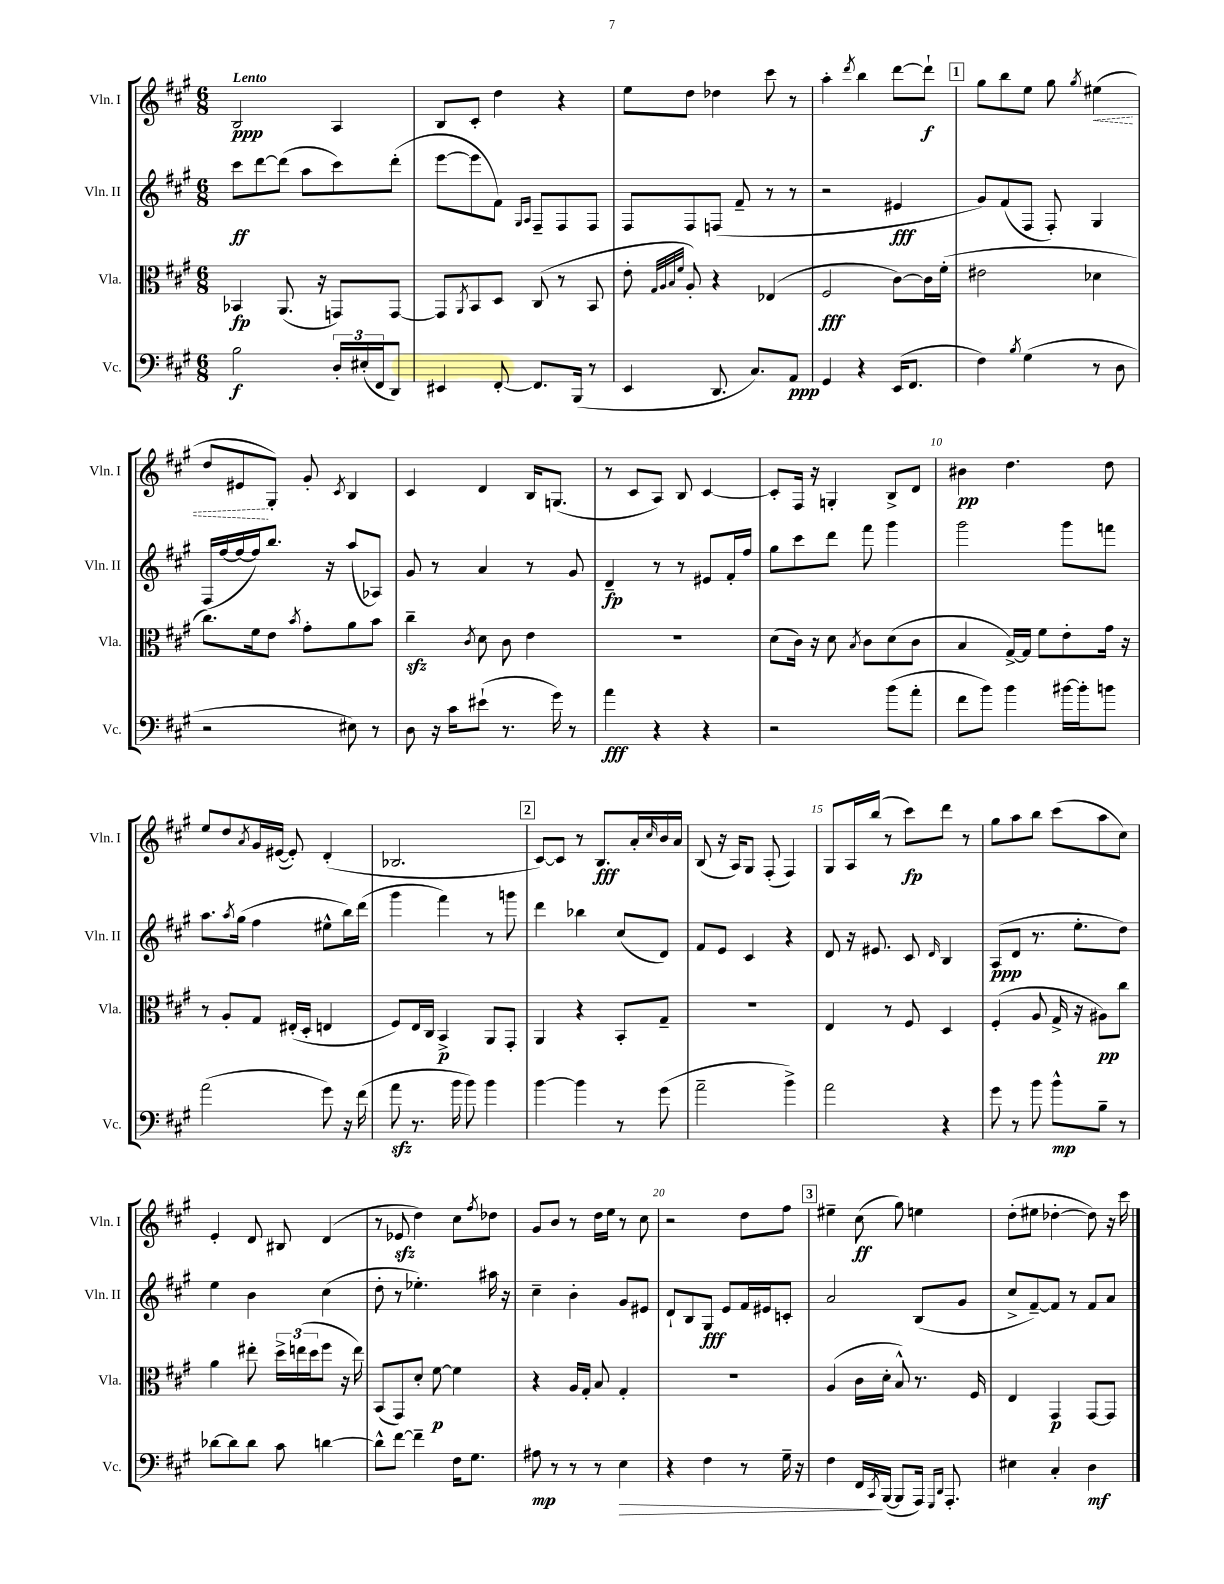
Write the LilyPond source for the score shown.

<<
\new StaffGroup <<
\new Staff = "s0" \with { instrumentName = "Vln. I" shortInstrumentName = "Vln. I" } {
    \clef treble \key a \major \numericTimeSignature \time 6/8 \tempo "Lento"
    b2\ppp a4 |
    b8 cis'8-. d''4 r4 |
    e''8 d''8 des''4 cis'''8 r8 |
    a''4-. \acciaccatura { d'''8 } b''4 d'''8~ d'''8-!\f |
    \mark \markup { \box "1" } gis''8 b''8 e''8 gis''8 \acciaccatura { gis''8 } \once \override Hairpin.style = #'dashed-line eis''4\<( |
    d''8 eis'8\! gis8-.) gis'8-. \acciaccatura { cis'8 } b4 |
    cis'4 d'4 b16 g8.( |
    r8 cis'8 a8) b8 cis'4~ |
    cis'8-. fis16 r16 g4-. b8-> d'8 |
    bis'4\pp d''4. d''8 |
    e''8 d''8 \acciaccatura { a'8 } gis'16 eis'16~( eis'8-.) d'4-.( |
    bes2. |
    \mark \markup { \box "2" } cis'8~) cis'8 r8 b8.\fff a'16-. \grace { cis''16 } b'16 a'16 |
    b8( r16 a16) gis8 fis8-.( fis4) |
    gis8 a16 b''16( r8 cis'''8\fp) d'''8 r8 |
    gis''8 a''8 b''8 cis'''8( a''8 cis''8) |
    e'4-. d'8 bis8 d'4( |
    r8 ees'8\sfz d''4) cis''8 \acciaccatura { fis''8 } des''8 |
    gis'8 b'8 r8 d''16 e''16 r8 cis''8 |
    r2 d''8 fis''8 |
    \mark \markup { \box "3" } eis''4-- cis''8\ff( gis''8) e''4 |
    d''8-.( eis''8 des''4~-. des''8) r16 cis'''16 \bar "|." |
}
\new Staff = "s1" \with { instrumentName = "Vln. II" shortInstrumentName = "Vln. II" } {
    \clef treble \key a \major \numericTimeSignature \time 6/8
    cis'''8\ff d'''8~ d'''8( a''8 cis'''8) d'''8-.( |
    e'''8~ e'''8 fis'8) \grace { gis16 a16 } fis8-- fis8 fis8 |
    fis8 fis8 f8( fis'8-- r8 r8 |
    r2 eis'4\fff |
    \mark \markup { \box "1" } gis'8) fis'8( fis8 fis8-.) gis4 |
    fis16( fis''16~ fis''16~ fis''16) b''8. r16 a''8( aes8) |
    gis'8 r8 a'4 r8 gis'8 |
    d'4--\fp r8 r8 eis'8 fis'16-. fis''16 |
    gis''8 cis'''8 d'''8 fis'''8 gis'''4 |
    gis'''2 gis'''8 f'''8 |
    a''8. \acciaccatura { a''8 } gis''16( fis''4 eis''8-^ b''16) d'''16( |
    gis'''4 fis'''4) r8 g'''8 |
    \mark \markup { \box "2" } d'''4 bes''4 cis''8( d'8) |
    fis'8 e'8 cis'4 r4 |
    d'8 r16 eis'8. cis'8 \grace { d'16 } b4 |
    a8\ppp( d'8 r8. e''8.-. d''8) |
    e''4 b'4 cis''4( |
    d''8-. r8 ees''4.-.) ais''16 r16 |
    cis''4-- b'4-. gis'8 eis'8 |
    d'8-! b8 gis8\fff e'8 fis'16 eis'16 c'8-. |
    \mark \markup { \box "3" } a'2 b8( gis'8 |
    cis''8-> fis'8~--) fis'8 r8 fis'8 a'8 \bar "|." |
}
\new Staff = "s2" \with { instrumentName = "Vla." shortInstrumentName = "Vla." } {
    \clef alto \key a \major \numericTimeSignature \time 6/8
    bes,4\fp a,8.( r16 g,8) g,8~ |
    g,8 \acciaccatura { a,8 } b,8 d8 cis8( r8 b,8 |
    e'8-. \grace { gis32 a32 b32 fis'32 } a8-.) r4 ees4( |
    fis2\fff cis'8~) cis'16 fis'16-.( |
    \mark \markup { \box "1" } eis'2 des'4 |
    cis''8.) fis'16 e'8 \acciaccatura { b'8 } gis'8-. a'8 b'8 |
    cis''4--\sfz \acciaccatura { cis'8 } d'8 cis'8 e'4 |
    R2. |
    d'8( cis'16) r16 d'8 \acciaccatura { b8 } cis'8 d'8( cis'8 |
    b4 gis16~->) gis16 fis'8 e'8-. gis'16 r16 |
    r8 a8-. gis8 eis16-.( d16-. e4 |
    fis8) e16 cis16 b,4->\p a,8 gis,8-. |
    \mark \markup { \box "2" } a,4 r4 b,8-. gis8-- |
    R2. |
    e4 r8 fis8 d4 |
    fis4-.( a8 gis16-> r16 ais8\pp) cis''8 |
    a'4 eis''8-. \tuplet 3/2 { d''16-> e''16( d''16 } fis''8 r16 e''16) |
    b,8( gis,8) d'8-. fis'8~\p fis'4 |
    r4 a16 gis16-. b8 gis4-. |
    R2. |
    \mark \markup { \box "3" } a4( cis'16 d'16-. b8-^) r8. fis16 |
    e4 gis,4\p gis,8~ gis,8 \bar "|." |
}
\new Staff = "s3" \with { instrumentName = "Vc." shortInstrumentName = "Vc." } {
    \clef bass \key a \major \numericTimeSignature \time 6/8
    b2\f \tuplet 3/2 { d16-. eis16-.( fis,16 } d,8) |
    eis,4 fis,8~-. fis,8. b,,16( r8 |
    e,4 d,8. cis8.) a,8\ppp |
    gis,4 r4 e,16( fis,8. |
    \mark \markup { \box "1" } fis4) \acciaccatura { b8 } gis4( r8 d8 |
    r2 eis8) r8 |
    d8 r16 cis'16 eis'8-!( r8. gis'16) r8 |
    a'4\fff r4 r4 |
    r2 b'8( a'8-. |
    fis'8 b'8) b'4 bis'16~ bis'16-. b'8 |
    a'2( gis'8) r16 fis'16( |
    a'8\sfz r8. b'16 b'8) b'4 |
    \mark \markup { \box "2" } b'4~ b'4 r8 gis'8( |
    a'2-- b'4->) |
    a'2 r4 |
    gis'8 r8 b'8 b'8-^\mp b8-- r8 |
    des'8~ des'8 des'8 cis'8 d'4~ |
    d'8-^ fis'8~ fis'4-- fis16 gis8. |
    ais8\mp r8 r8 r8 e4\> |
    r4 fis4 r8 gis16-- r16 |
    \mark \markup { \box "3" } fis4 fis,16\! \acciaccatura { cis,8 } b,,16~( b,,8 a,,16) \grace { gis,,16 d,16 } a,,8.-. |
    eis4 cis4-. d4\mf \bar "|." |
}
>>
>>
\layout { \context { \Score \override BarNumber.break-visibility = ##(#f #t #t) barNumberVisibility = #(every-nth-bar-number-visible 5) } }
